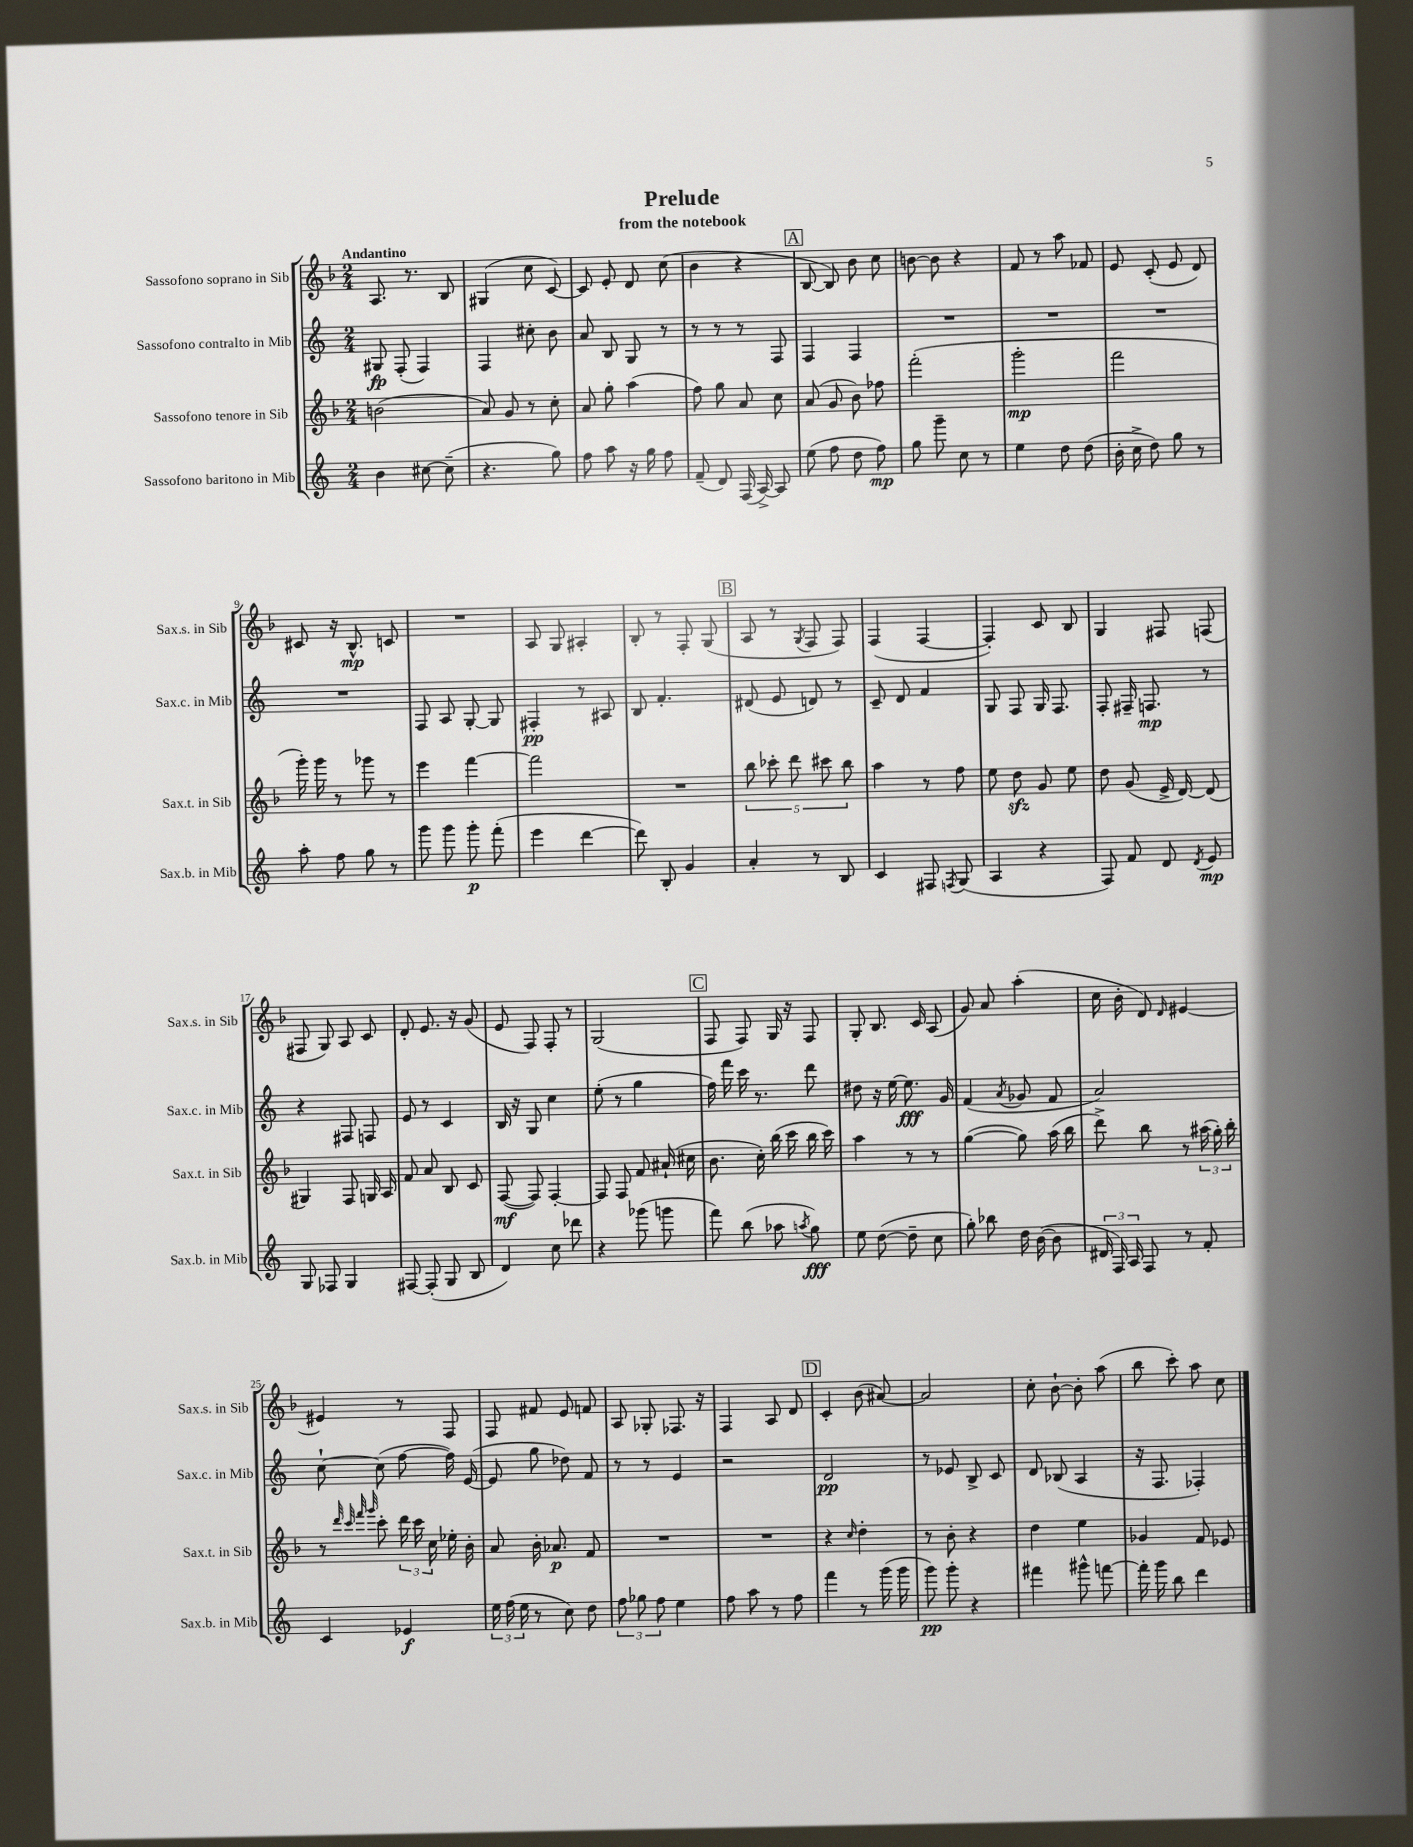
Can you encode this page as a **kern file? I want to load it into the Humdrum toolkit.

**kern	**dynam	**kern	**dynam	**kern	**dynam	**kern	**dynam
*part4	*part4	*part3	*part3	*part2	*part2	*part1	*part1
*staff4	*staff4	*staff3	*staff3	*staff2	*staff2	*staff1	*staff1
*I"Sassofono baritono in Mib	*	*I"Sassofono tenore in Sib	*	*I"Sassofono contralto in Mib	*	*I"Sassofono soprano in Sib	*
*I'Sax.b. in Mib	*	*I'Sax.t. in Sib	*	*I'Sax.c. in Mib	*	*I'Sax.s. in Sib	*
*clefG2	*	*clefG2	*	*clefG2	*	*clefG2	*
*k[]	*	*k[b-]	*	*k[]	*	*k[b-]	*
*M2/4	*	*M2/4	*	*M2/4	*	*M2/4	*
=1	=1	=1	=1	=1	=1	=1	=1
!	!	!	!	!	!	!LO:TX:a:B:t=Andantino	!
4b\	.	(2bn\	.	8G#X/	fp	8.A/	.
.	.	.	.	(8F'/	.	.	.
.	.	.	.	.	.	8.r	.
[8cc#X\	.	.	.	4F/)	.	.	.
(8cc#~\]	.	.	.	.	.	8B-/	.
=2	=2	=2	=2	=2	=2	=2	=2
4.r	.	8a/)	.	4F/	.	(4G#X/	.
.	.	8g/	.	.	.	.	.
.	.	8r	.	8cc#X'\	.	8cc\	.
8gg\)	.	8cc'\	.	8b\	.	[8c/)	.
=3	=3	=3	=3	=3	=3	=3	=3
8ff\	.	8a/	.	8a/	.	8c/]	.
8aa\	.	8gg'\	.	8B/	.	8e'/	.
16r	.	(4aa\	.	8G/	.	8d/	.
16gg\	.	.	.	.	.	.	.
8ff\	.	.	.	8r	.	(8cc\	.
=4	=4	=4	=4	=4	=4	=4	=4
(8f~/	.	8ff\)	.	8r	.	4b-\	.
8d/)	.	8gg\	.	8r	.	.	.
(16F/	.	8a/	.	8r	.	4r	.
[16A^/)	.	.	.	.	.	.	.
8A/]	.	8cc\	.	8F/	.	.	.
!!LO:REH:place=s1:t=A
=5	=5	=5	=5	=5	=5	=5	=5
(8ee\	.	(8a/	.	4F/	.	[8B-/	.
8ff\	.	8g/	.	.	.	8B-/])	.
8dd\	.	8b-\)	.	4F/	.	8b-\	.
8ff\)	mp	8ff-X\	.	.	.	8cc\	.
=6	=6	=6	=6	=6	=6	=6	=6
8gg\	.	(2fff'\	.	2r	.	[8bn\	.
8ggg~\	.	.	.	.	.	8b\]	.
8cc\	.	.	.	.	.	4r	.
8r	.	.	.	.	.	.	.
=7	=7	=7	=7	=7	=7	=7	=7
4ee\	.	2ggg'\	mp	2r	.	8f/	.
.	.	.	.	.	.	8r	.
8dd\	.	.	.	.	.	8aa\	.
(8dd\	.	.	.	.	.	8f-X/	.
=8	=8	=8	=8	=8	=8	=8	=8
16b'\	.	2fff\	.	2r	.	8e/	.
16cc^\	.	.	.	.	.	.	.
8dd\)	.	.	.	.	.	(8c'/	.
8gg\	.	.	.	.	.	8e/	.
8r	.	.	.	.	.	8d/)	.
!!LO:LB:g=z
=9	=9	=9	=9	=9	=9	=9	=9
8aa'\	.	16ggg'\)	.	2r	.	8c#X/	.
.	.	16ggg\	.	.	.	.	.
8ff\	.	8r	.	.	.	16r	.
.	.	.	.	.	.	8.B-^^/	mp
8gg\	.	8ggg-X\	.	.	.	.	.
8r	.	8r	.	.	.	8cn/	.
=10	=10	=10	=10	=10	=10	=10	=10
8ggg\	.	4eee\	.	8F/	.	2r	.
8ggg\	.	.	.	8A/	.	.	.
8ggg'\	p	[4fff\	.	[8G'/	.	.	.
(8fff'\	.	.	.	8G/]	.	.	.
=11	=11	=11	=11	=11	=11	=11	=11
4eee\	.	2fff\]	.	4F#X'/	pp	8A/	.
.	.	.	.	.	.	8G/	.
[4ddd\	.	.	.	8r	.	4A#X'/	.
.	.	.	.	8A#X/	.	.	.
=12	=12	=12	=12	=12	=12	=12	=12
8ddd\])	.	2r	.	8B/	.	8B-'/	.
8B'/	.	.	.	4.f'/	.	8r	.
4g/	.	.	.	.	.	8F'/	.
.	.	.	.	.	.	(8G/	.
!!LO:REH:place=s1:t=B
=13	=13	=13	=13	=13	=13	=13	=13
4a'/	.	10bb-\	.	(8d#X/	.	8A/	.
.	.	10ccc-X'\	.	.	.	.	.
.	.	.	.	8e/	.	8r	.
.	.	10ddd\	.	.	.	.	.
.	.	.	.	.	.	8qG/	.
8r	.	.	.	8dn/)	.	8F/	.
.	.	10ccc#X\	.	.	.	.	.
8B/	.	.	.	8r	.	8F/)	.
.	.	10bb-\	.	.	.	.	.
=14	=14	=14	=14	=14	=14	=14	=14
4c/	.	4aa\	.	8c~/	.	(4F/	.
.	.	.	.	8d/	.	.	.
8F#X/	.	8r	.	4f/	.	[4F/	.
8qFn/	.	.	.	.	.	.	.
(8G/	.	8ff\	.	.	.	.	.
=15	=15	=15	=15	=15	=15	=15	=15
4A/	.	8ee\	.	8G/	.	4F'/])	.
.	.	8ddzz\	.	8F/	.	.	.
4r	.	8g/	.	16G/	.	8c/	.
.	.	.	.	8.F/	.	.	.
.	.	8ee\	.	.	.	8B-/	.
=16	=16	=16	=16	=16	=16	=16	=16
8F/)	.	8dd\	.	8F'/	.	4G/	.
8f/	.	(8g/	.	16F#X~/	.	.	.
.	.	.	.	8.Fn/	mp	.	.
8d/	.	16e^/	.	.	.	8F#X/	.
.	.	[16d/)	.	.	.	.	.
8qd/	.	.	.	.	.	.	.
8e/	mp	(8d/]	.	8r	.	(8Fn/	.
!!LO:LB:g=z
=17	=17	=17	=17	=17	=17	=17	=17
8G/	.	4G#X/)	.	4r	.	8F#X/	.
8F-X/	.	.	.	.	.	8G/)	.
4G/	.	8F/	.	8F#X/	.	8A/	.
.	.	16Gn/	.	8Fn/	.	8c/	.
.	.	16A/	.	.	.	.	.
=18	=18	=18	=18	=18	=18	=18	=18
[8F#X/	.	8f/	.	8e/	.	8d'/	.
(8F#'/]	.	8a/	.	8r	.	8.e/	.
8G/	.	8B-/	.	4c/	.	.	.
.	.	.	.	.	.	16r	.
8B/	.	8c/	.	.	.	(8g/	.
=19	=19	=19	=19	=19	=19	=19	=19
4d/)	.	([8F/	mf	16B/	.	8e/	.
.	.	.	.	16r	.	.	.
.	.	8F/])	.	8G/	.	8F/)	.
8cc\	.	[4F'/	.	4cc\	.	8F'/	.
8ddd-X\	.	.	.	.	.	8r	.
=20	=20	=20	=20	=20	=20	=20	=20
4r	.	8F/]	.	(8ee'\	.	(2G/	.
.	.	8F/	.	8r	.	.	.
(8ggg-X\	.	8f/	.	4gg\	.	.	.
8gggn\	.	(16a#X`/	.	.	.	.	.
.	.	16cc#X\	.	.	.	.	.
!!LO:REH:place=s1:t=C
=21	=21	=21	=21	=21	=21	=21	=21
8fff\)	.	8.b-\	.	16ff\)	.	8F/	.
.	.	.	.	16fff\	.	.	.
(8bb\	.	.	.	16ccc\	.	8F/)	.
.	.	16cc'\)	.	8.r	.	.	.
8aa-X\	.	(16bb-\	.	.	.	16G/	.
.	.	16ccc\	.	.	.	16r	.
8qaan/	.	.	.	.	.	.	.
8gg\)	fff	16bb-\	.	8ddd\	.	8F/	.
.	.	16ccc\)	.	.	.	.	.
=22	=22	=22	=22	=22	=22	=22	=22
8ee\	.	4aa\	.	8dd#X\	.	8G'/	.
([8dd\	.	.	.	16r	.	8.B-/	.
.	.	.	.	[16ee\	.	.	.
8dd~\]	.	8r	.	8.ee\]	fff	.	.
.	.	.	.	.	.	16c/	.
8cc\	.	8r	.	.	.	(8A/	.
.	.	.	.	16g/	.	.	.
=23	=23	=23	=23	=23	=23	=23	=23
8gg'\)	.	([4gg\	.	(4f/	.	8g/)	.
8bb-X\	.	.	.	.	.	8a/	.
.	.	.	.	8qa/	.	.	.
16dd\	.	8gg\])	.	8g-X/	.	(4aa'\	.
([16b\	.	.	.	.	.	.	.
8b\]	.	(16aa\	.	8f/	.	.	.
.	.	16bb-\	.	.	.	.	.
=24	=24	=24	=24	=24	=24	=24	=24
24d#X/	.	8ddd^\)	.	2a/)	.	16cc\	.
24F/)	.	.	.	.	.	.	.
.	.	.	.	.	.	16b-'\	.
24A/	.	.	.	.	.	.	.
8F/	.	8bb-\	.	.	.	8d/)	.
.	.	.	.	.	.	16qqd/	.
8r	.	8r	.	.	.	[4e#X/	.
8f'/	.	(24aa#X\	.	.	.	.	.
.	.	24gg'\)	.	.	.	.	.
.	.	24bb-'\	.	.	.	.	.
!!LO:LB:g=z
=25	=25	=25	=25	=25	=25	=25	=25
4c/	.	8r	.	[8cc`\	.	4e#X/]	.
.	.	32qqddd/	.	.	.	.	.
.	.	32qqccc/	.	.	.	.	.
.	.	32qqfff/	.	.	.	.	.
.	.	32qqggg/	.	.	.	.	.
.	.	8ccc'\	.	(8cc\]	.	.	.
4e-X/	f	24ddd\	.	[8ff\	.	8r	.
.	.	24ccc\	.	.	.	.	.
.	.	24cc\	.	.	.	.	.
.	.	16ee-X'\	.	16ff\])	.	8F/	.
.	.	16b-'\	.	([16e/	.	.	.
=26	=26	=26	=26	=26	=26	=26	=26
24ee\	.	8a/	.	8e/]	.	8F/	.
(24ff\	.	.	.	.	.	.	.
24ee\	.	.	.	.	.	.	.
8r	.	16b-'\	.	8gg\	.	8f#X/	.
.	.	8.a-X/	p	.	.	.	.
8cc\)	.	.	.	8dd-X\)	.	8e/	.
8dd\	.	8f/	.	8f/	.	8fn/	.
=27	=27	=27	=27	=27	=27	=27	=27
12ff\	.	2r	.	8r	.	8A/	.
12gg-X\	.	.	.	.	.	.	.
.	.	.	.	8r	.	8G-X'/	.
12ff\	.	.	.	.	.	.	.
4ee\	.	.	.	4e/	.	8.F-X/	.
.	.	.	.	.	.	16r	.
=28	=28	=28	=28	=28	=28	=28	=28
8ff\	.	2r	.	2r	.	4F/	.
8aa\	.	.	.	.	.	.	.
8r	.	.	.	.	.	8A/	.
8ff\	.	.	.	.	.	8d/	.
!!LO:REH:place=s1:t=D
=29	=29	=29	=29	=29	=29	=29	=29
4fff\	.	4r	.	2d/	pp	4c'/	.
.	.	16qqcc/	.	.	.	.	.
8r	.	4dd'\	.	.	.	(8b-\	.
(16ggg\	.	.	.	.	.	[8a#X/)	.
16ggg\	.	.	.	.	.	.	.
=30	=30	=30	=30	=30	=30	=30	=30
8ggg\)	pp	8r	.	8r	.	2a#/]	.
8ggg'\	.	8b-'\	.	8e-X/	.	.	.
4r	.	4r	.	8B^/	.	.	.
.	.	.	.	8c/	.	.	.
=31	=31	=31	=31	=31	=31	=31	=31
4fff#X\	.	4dd\	.	8d/	.	8cc'\	.
.	.	.	.	(8B-X/	.	[8b-`\	.
8ggg#X^^\	.	4ee\	.	4A/	.	8b-'\]	.
[8fffn\	.	.	.	.	.	(8aa\	.
=32	=32	=32	=32	=32	=32	=32	=32
16fff'\]	.	4g-X/	.	16r	.	8bb-\	.
16ggg\	.	.	.	8.F/	.	.	.
8bb\	.	.	.	.	.	8ccc'\)	.
4ddd\	.	8f/	.	4F-X'/)	.	8aa\	.
.	.	8e-X/	.	.	.	8cc\	.
==	==	==	==	==	==	==	==
*-	*-	*-	*-	*-	*-	*-	*-
